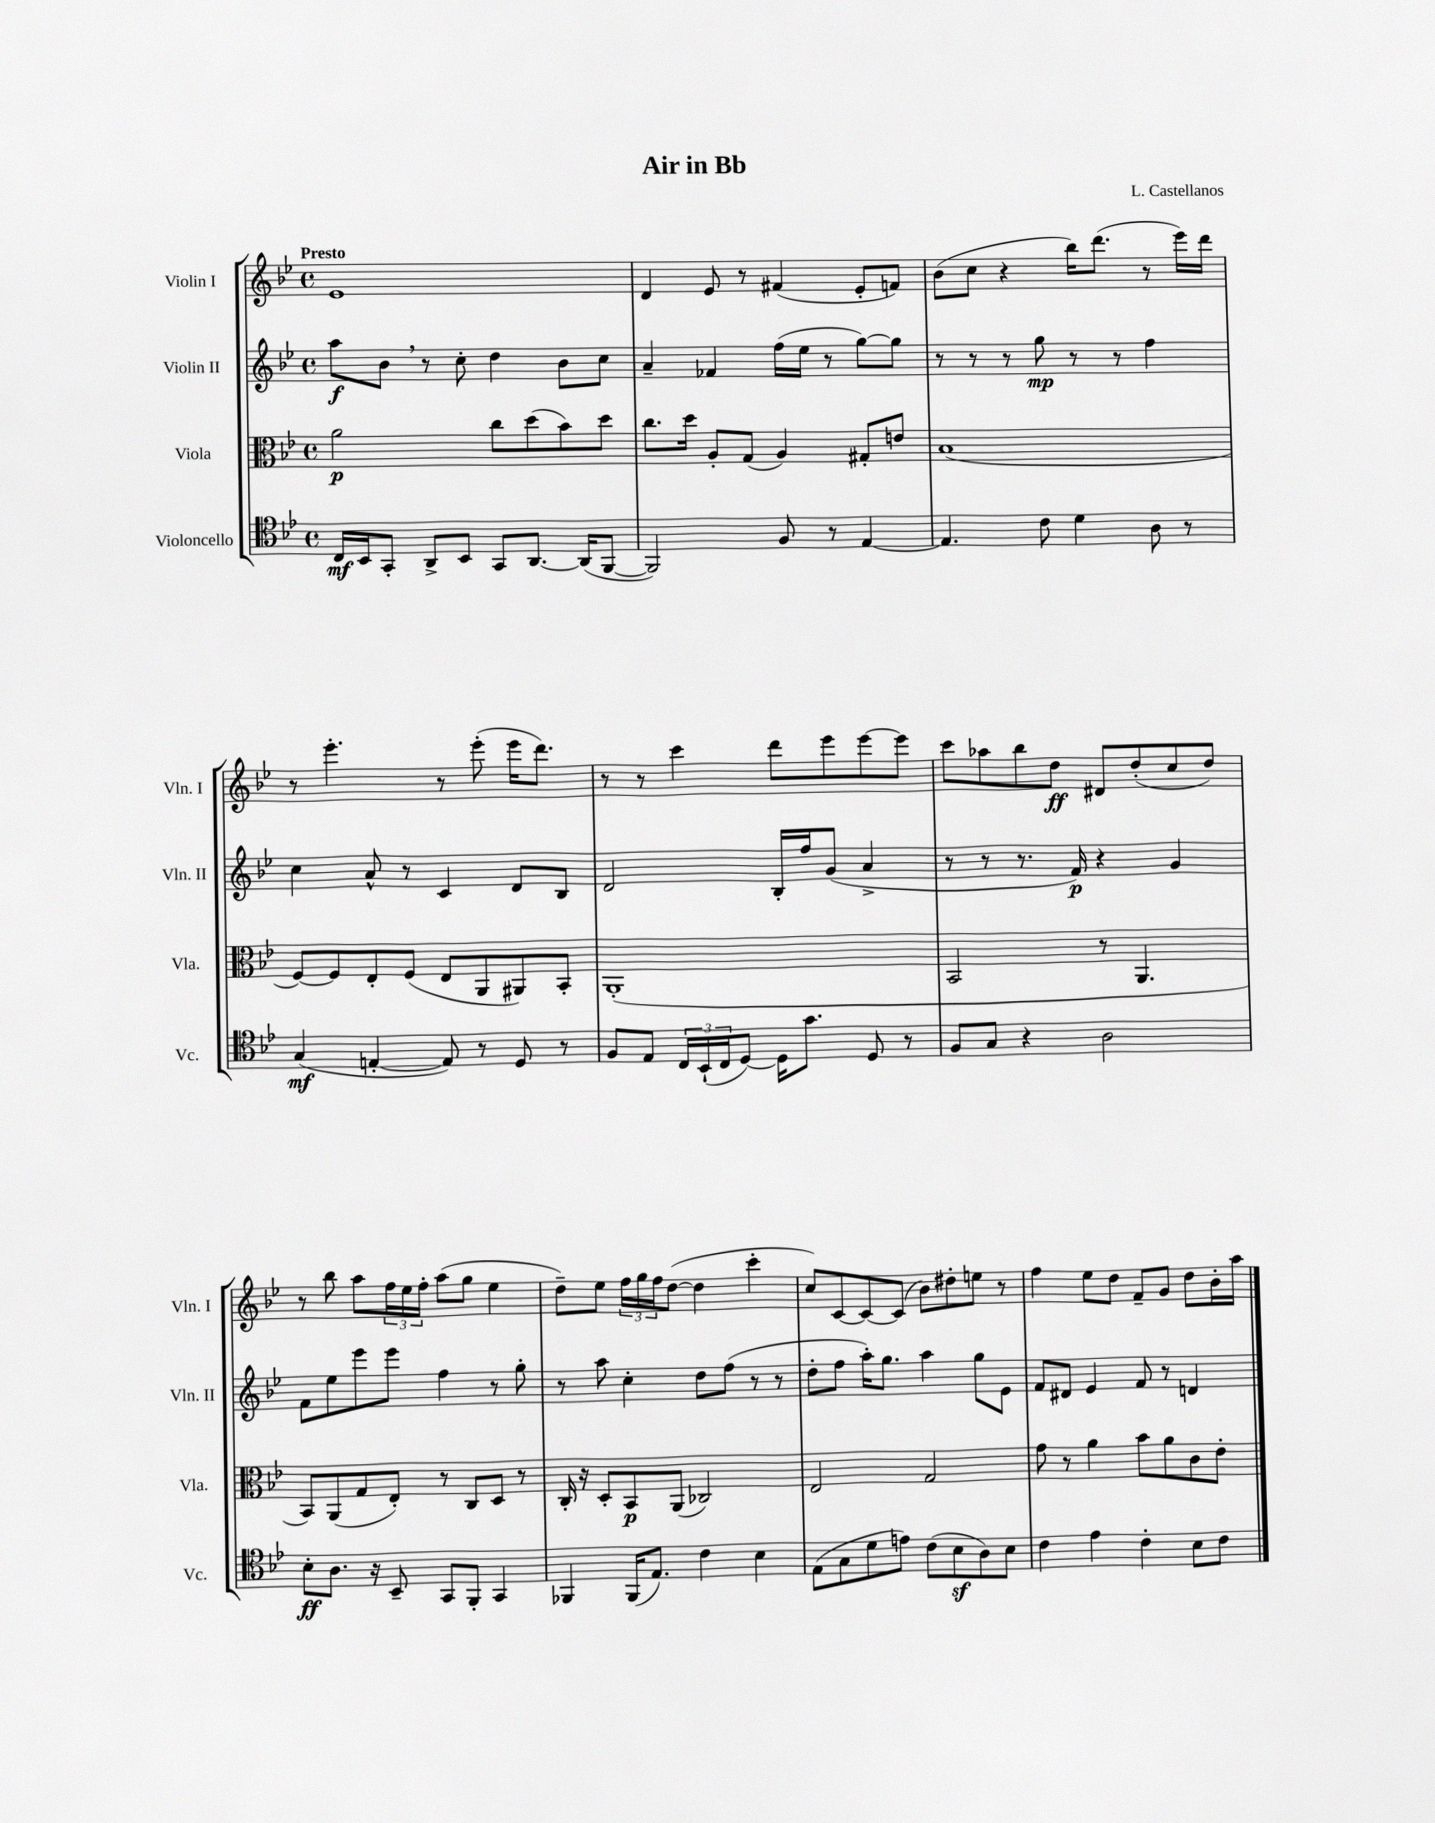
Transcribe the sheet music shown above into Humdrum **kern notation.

**kern	**kern	**kern	**kern
*staff4	*staff3	*staff2	*staff1
*clefC4	*clefC3	*clefG2	*clefG2
*k[b-e-]	*k[b-e-]	*k[b-e-]	*k[b-e-]
*M4/4	*M4/4	*M4/4	*M4/4
*met(c)	*met(c)	*met(c)	*met(c)
16C/LL	2a\	8aa\L	1e-
16BB-/J	.	.	.
8GG'/J	.	8b-\J	.
8AA^/L	.	8r	.
8BB-/J	.	8cc'\	.
8GG/L	8cc\L	4dd\	.
[8.AA/J	(8dd\	.	.
.	8b-\)	8b-\L	.
(16AA/]LK	.	.	.
[8FF/J	8dd\J	8cc\J	.
=	=	=	=
2FF/])	8.cc\L	4a~/	4d/
.	16dd\Jk	.	.
.	8A'/L	4f-/	8e-/
.	(8G/J	.	8r
8F/	4A/)	(16ff\LL	(4f#/
.	.	16ee-\JJ	.
8r	.	8r	.
[4E-/	8G#'/L	[8gg\L)	8e-'/L
.	8e/J	8gg\]J	8f/J)
=	=	=	=
4.E-/]	(1B-	8r	(8b-\L
.	.	8r	8cc\J
.	.	8r	4r
8c\	.	8gg\	.
4d\	.	8r	16bb-\LK)
.	.	.	(8.ddd\J
.	.	8r	.
8A\	.	4ff\	8r
8r	.	.	16eee-\LL)
.	.	.	16ddd\JJ
=	=	=	=
(4G/	[8F/L)	4cc\	8r
.	8F/]	.	4.eee-'\
[4E'/	8E-'/	8a^^/	.
.	(8F/J	8r	.
8E/])	8E-/L	4c/	8r
8r	8AA/	.	(8eee-'\
8D/	8AA#/)	8d/L	16eee-\LK
.	.	.	8.ddd\J)
8r	8BB-'/J	8B-/J	.
=	=	=	=
8F/L	(1AA'	2d/	8r
8E-/J	.	.	8r
24C/LL	.	.	4ccc\
(24BB-`/	.	.	.
24C/J	.	.	.
[8D/J)	.	.	.
16D\]LK	.	16B-'/LL	8ddd\L
8.g\J	.	16ff/J	.
.	.	(8g/J	8eee-\
8D/	.	4a^/	[8eee-\
8r	.	.	8eee-\]J
=	=	=	=
8F/L	2BB-/	8r	8ccc\L
8G/J	.	8r	8aa-\
4r	.	8.r	8bb-\
.	.	.	8dd\J
.	.	16f/)	.
2A\	8r	4r	8d#/L
.	4.AA/	.	(8dd'/
.	.	4g/	8cc/
.	.	.	8dd/J)
=	=	=	=
8B-'\L	8BB-/L)	8f\L	8r
8.A\J	(8AA/	8ee-\	8bb-\
.	8G/	8eee-\	8aa\L
16r	.	.	.
8BB-~/	8E-'/J)	8eee-\J	24ff\L
.	.	.	24ee-\
.	.	.	24ff'\JJ
8GG/L	8r	4ff\	(8aa\L
8FF'/J	8C/L	.	8gg\J
4GG/	8D/J	8r	4ee-\
.	8r	8gg'\	.
=	=	=	=
4FF-/	16C'/	8r	8dd~\L)
.	16r	.	.
.	8D'/L	8aa\	8ee-\J
(16FF-/LK	8BB-/	4cc'\	24ff\LL
.	.	.	24gg\
8.E-/J)	.	.	.
.	.	.	24ff\J
.	(8AA/J	.	([8dd\J
4c\	2C-/)	8dd\L	4dd\]
.	.	(8ff\J	.
4B-\	.	8r	4ccc'\
.	.	8r	.
=	=	=	=
(8E-\L	2E-/	8dd'\L	8cc/L)
8G\	.	8ff\J	[8c/
8d\	.	16aa'\LK)	8c/_
.	.	8.gg\J	.
8e\J)	.	.	(8c/]J
(8c\L	2G/	4aa\	8b-\L)
8B-\	.	.	8dd#'\
8A\)	.	8gg\L	8ee\J
8B-\J	.	8e-\J	8r
=	=	=	=
4c\	8g\	8f/L	4ff\
.	8r	8d#/J	.
4e-\	4a\	4e-/	8ee-\L
.	.	.	8dd\J
4c'\	8b-\L	8f/	8f~/L
.	8a\	8r	8g/J
8B-\L	8c\	4d/	8dd\L
8c\J	8e-'\J	.	16b-'\L
.	.	.	16aa\JJ
==	==	==	==
*-	*-	*-	*-
